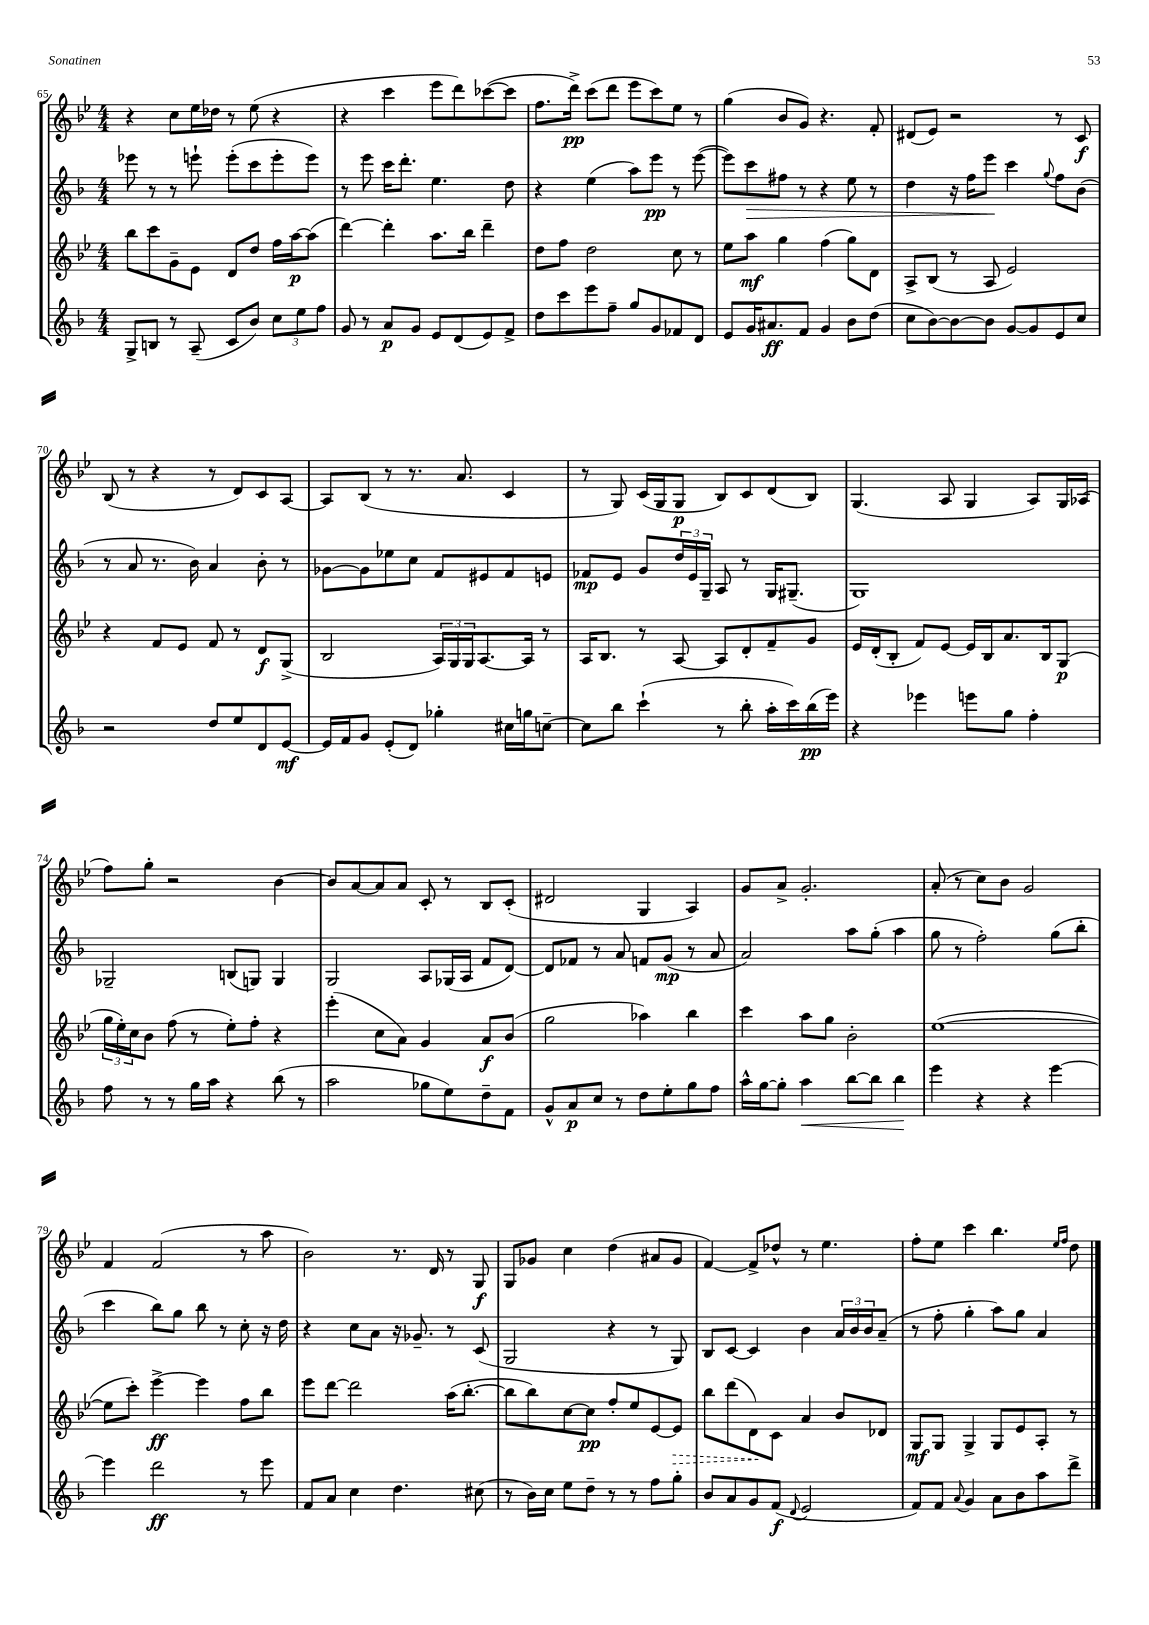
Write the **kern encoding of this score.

**kern	**kern	**kern	**kern
*staff4	*staff3	*staff2	*staff1
*clefG2	*clefG2	*clefG2	*clefG2
*k[b-]	*k[b-e-]	*k[b-]	*k[b-e-]
*M4/4	*M4/4	*M4/4	*M4/4
8G^/L	8bb-\L	8eee-\	4r
8B/J	8ccc\	8r	.
8r	8g~\	8r	8cc\L
(8A~/	8e-\J	8eee`\	16ee-\L
.	.	.	16dd-\JJ
8c/L	8d/L	(8eee'\L	8r
8b-/J)	8dd/J	8ccc\	(8ee-\
12cc\L	16ff\LL	8eee'\	4r
.	[16aa\J	.	.
12ee\	.	.	.
.	(8aa\]J	8eee\J)	.
12ff\J	.	.	.
=	=	=	=
8g/	[4ddd\)	8r	4r
8r	.	8eee\	.
8a/L	4ddd'\]	16ccc\LK	4ccc\
.	.	8.ddd'\J	.
8g/J	.	.	.
8e/L	8.aa\L	4.ee\	8eee-\L
(8d/	.	.	8ddd\)
.	16bb-\Jk	.	.
8e/)	4ddd~\	.	([8ccc-\
8f^/J	.	8dd\	8ccc-\]J
=	=	=	=
8dd\L	8dd\L	4r	8.ff\L
8ccc\	8ff\J	.	.
.	.	.	16ddd^\Jk)
8eee\	2dd\	(4ee\	(8ccc\L
8ff~\J	.	.	8ddd\J
8gg/L	.	8aa\L)	8eee-\L
8g/	.	8eee\J	8ccc\)
8f-/	8cc\	8r	8ee-\J
8d/J	8r	([8eee\	8r
=	=	=	=
8e/L	8ee-\L	8eee\]L)	(4gg\
16g/K	8aa\J	8ccc\	.
8.a#/	.	.	.
.	4gg\	8ff#\J	8b-/L
8f/J	.	8r	8g/J)
4g/	(4ff\	4r	4.r
8b-\L	8gg\L)	8ee\	.
(8dd\J	8d\J	8r	8f'/
=	=	=	=
8cc\L	8A^/L	4dd\	(8d#/L
[8b-\)	(8B-/J	.	8e-/J)
8b-\_	8r	16r	2r
.	.	16ff\LK	.
8b-\]J	8A/	8eee\J	.
[8g/L	2e-/)	4ccc\	.
8g/]	.	.	.
.	.	8qqgg/	.
8e/	.	8ff\L	8r
8cc/J	.	(8b-\J	8c/
=	=	=	=
2r	4r	8r	(8B-/
.	.	8a/	8r
.	8f/L	8.r	4r
.	8e-/J	.	.
.	.	16b-\)	.
8dd/L	8f/	4a/	8r
8ee/	8r	.	8d/L)
8d/	8d/L	8b-'\	8c/
[8e/J	(8G^/J	8r	[8A/J
=	=	=	=
16e/]LL	2B-/	[8g-\L	8A/]L
16f/J	.	.	.
8g/J	.	8g-\]	(8B-/J
(8e'/L	.	8ee-\	8r
8d/J)	.	8cc\J	8.r
4gg-'\	24A/LL)	8f/L	.
.	24G/	.	.
.	.	.	8.a/
.	24G/J	.	.
.	[8.A/	8e#/	.
16cc#\LL	.	8f/	4c/
16gg\J	16A/]Jk	.	.
[8cc~\J	8r	8e/J	.
=	=	=	=
8cc\]L	16A/LK	8f-/L	8r
.	8.B-/J	.	.
8bb-\J	.	8e/J	8G/)
(4ccc`\	8r	8g/L	(16c/LL
.	.	.	16G/J
.	[8A/	24dd/L	8G/J
.	.	24e/	.
.	.	24G~/JJ	.
8r	8A/]L	8A/	8B-/L)
8bb-'\	8d'/	8r	8c/
16aa'\LL	8f~/	16G/LK	(8d/
16ccc\)	.	(8.G#~/J	.
(16bb-\	8g/J	.	8B-/J)
16eee\JJ)	.	.	.
=	=	=	=
4r	16e-/LL	1G)	(4.G/
.	(16d'/J	.	.
.	8B-'/J	.	.
4eee-\	8f/L)	.	.
.	[8e-/J	.	8A/
8eee\L	16e-/]LL	.	4G/
.	16B-/J	.	.
8gg\J	8.a/	.	.
4ff'\	.	.	8A/L)
.	16B-/k	.	.
.	(8G/J	.	16G/L
.	.	.	(16A-/JJ
=	=	=	=
8ff\	24gg\LL	2G-~/	8ff\L)
.	24ee-'\)	.	.
.	24cc\J	.	.
8r	8b-\J	.	8gg'\J
8r	(8ff\	.	2r
16gg\LL	8r	.	.
16aa\JJ	.	.	.
4r	8ee-'\L)	(8B/L	.
.	8ff'\J	8G/J)	.
(8bb-\	4r	4G/	[4b-\
8r	.	.	.
=	=	=	=
2aa\	(4eee-'\	2G/	8b-/]L
.	.	.	[8a/
.	8cc\L	.	8a/]
.	8a\J)	.	8a/J
8gg-\L	4g/	8A/L	8c'/
8ee\)	.	(16G-/L	8r
.	.	16A/JJ	.
8dd~\	8a/L	8f/L	8B-/L
8f\J	(8b-/J	[8d/J)	(8c'/J
=	=	=	=
8g^^/L	2gg\	8d/]L	2d#/
8a/	.	8f-/J	.
8cc/J	.	8r	.
8r	.	8a/	.
8dd\L	4aa-\)	8f/L	4G/
8ee'\	.	(8g/J	.
8gg\	4bb-\	8r	4A/)
8ff\J	.	8a/	.
=	=	=	=
16aa^^\LL	4ccc\	2a/)	8g/L
[16gg\J	.	.	.
8gg'\]J	.	.	8a^/J
4aa\	8aa\L	.	2.g'/
.	8gg\J	.	.
[8bb-\L	2b-'\	8aa\L	.
8bb-\]J	.	(8gg'\J	.
4bb-\	.	4aa\	.
=	=	=	=
4eee\	([1ee-	8gg\	(8a'/
.	.	8r	8r
4r	.	2ff'\)	8cc\L)
.	.	.	8b-\J
4r	.	.	2g/
[4eee\	.	(8gg\L	.
.	.	8bb-'\J	.
=	=	=	=
4eee\]	8ee-\]L	4ccc\	4f/
.	8ccc'\J)	.	.
2ddd\	[4eee-^\	8bb-\L)	(2f/
.	.	8gg\J	.
.	4eee-\]	8bb-\	.
.	.	8r	.
8r	8ff\L	8cc'\	8r
8eee\	8bb-\J	16r	8aa\
.	.	16dd\	.
=	=	=	=
8f/L	8eee-\L	4r	2b-\)
8a/J	[8ddd\J	.	.
4cc\	2ddd\]	8cc\L	.
.	.	8a\J	.
4.dd\	.	16r	8.r
.	.	8.g-~/	.
.	.	.	16d/
.	(16aa\LK	8r	8r
.	[8.bb-'\J	.	.
(8cc#\	.	(8c/	8G/
=	=	=	=
8r	8bb-\]L	2G/	8G/L
16b-\LL)	8bb-\)	.	8g-/J
16cc\JJ	.	.	.
8ee\L	[8cc\	.	4cc\
8dd~\J	8cc\]J	.	.
8r	8ff'/L	4r	(4dd\
8r	8ee-/	.	.
8ff\L	[8e-/	8r	8a#/L
8gg'\J	8e-/]J	8G/)	8g-/J
=	=	=	=
8b-/L	8bb-\L	8B-/L	[4f/)
8a/	(8ddd\	[8c/J	.
8g/	8d\)	4c/]	8f^/]L
(8f/J	8c\J	.	8dd-^^/J
8qqd/	.	.	.
2e/	4a/	4b-\	8r
.	.	.	4.ee-\
.	8b-/L	24a/LL	.
.	.	24b-/	.
.	.	24b-/J	.
.	8d-/J	(8a~/J	.
=	=	=	=
8f/L)	8G/L	8r	8ff'\L
8f/J	8G/J	8ff'\	8ee-\J
8qqa/	.	.	.
4g/	4G^/	4gg'\	4ccc\
8a\L	8G/L	8aa\L)	4.bb-\
8b-\	8e-/	8gg\J	.
8aa\	8A'/J	4a/	.
.	.	.	16qqee-/LL
.	.	.	16qqff/JJ
8ddd^\J	8r	.	8dd\
==	==	==	==
*-	*-	*-	*-
